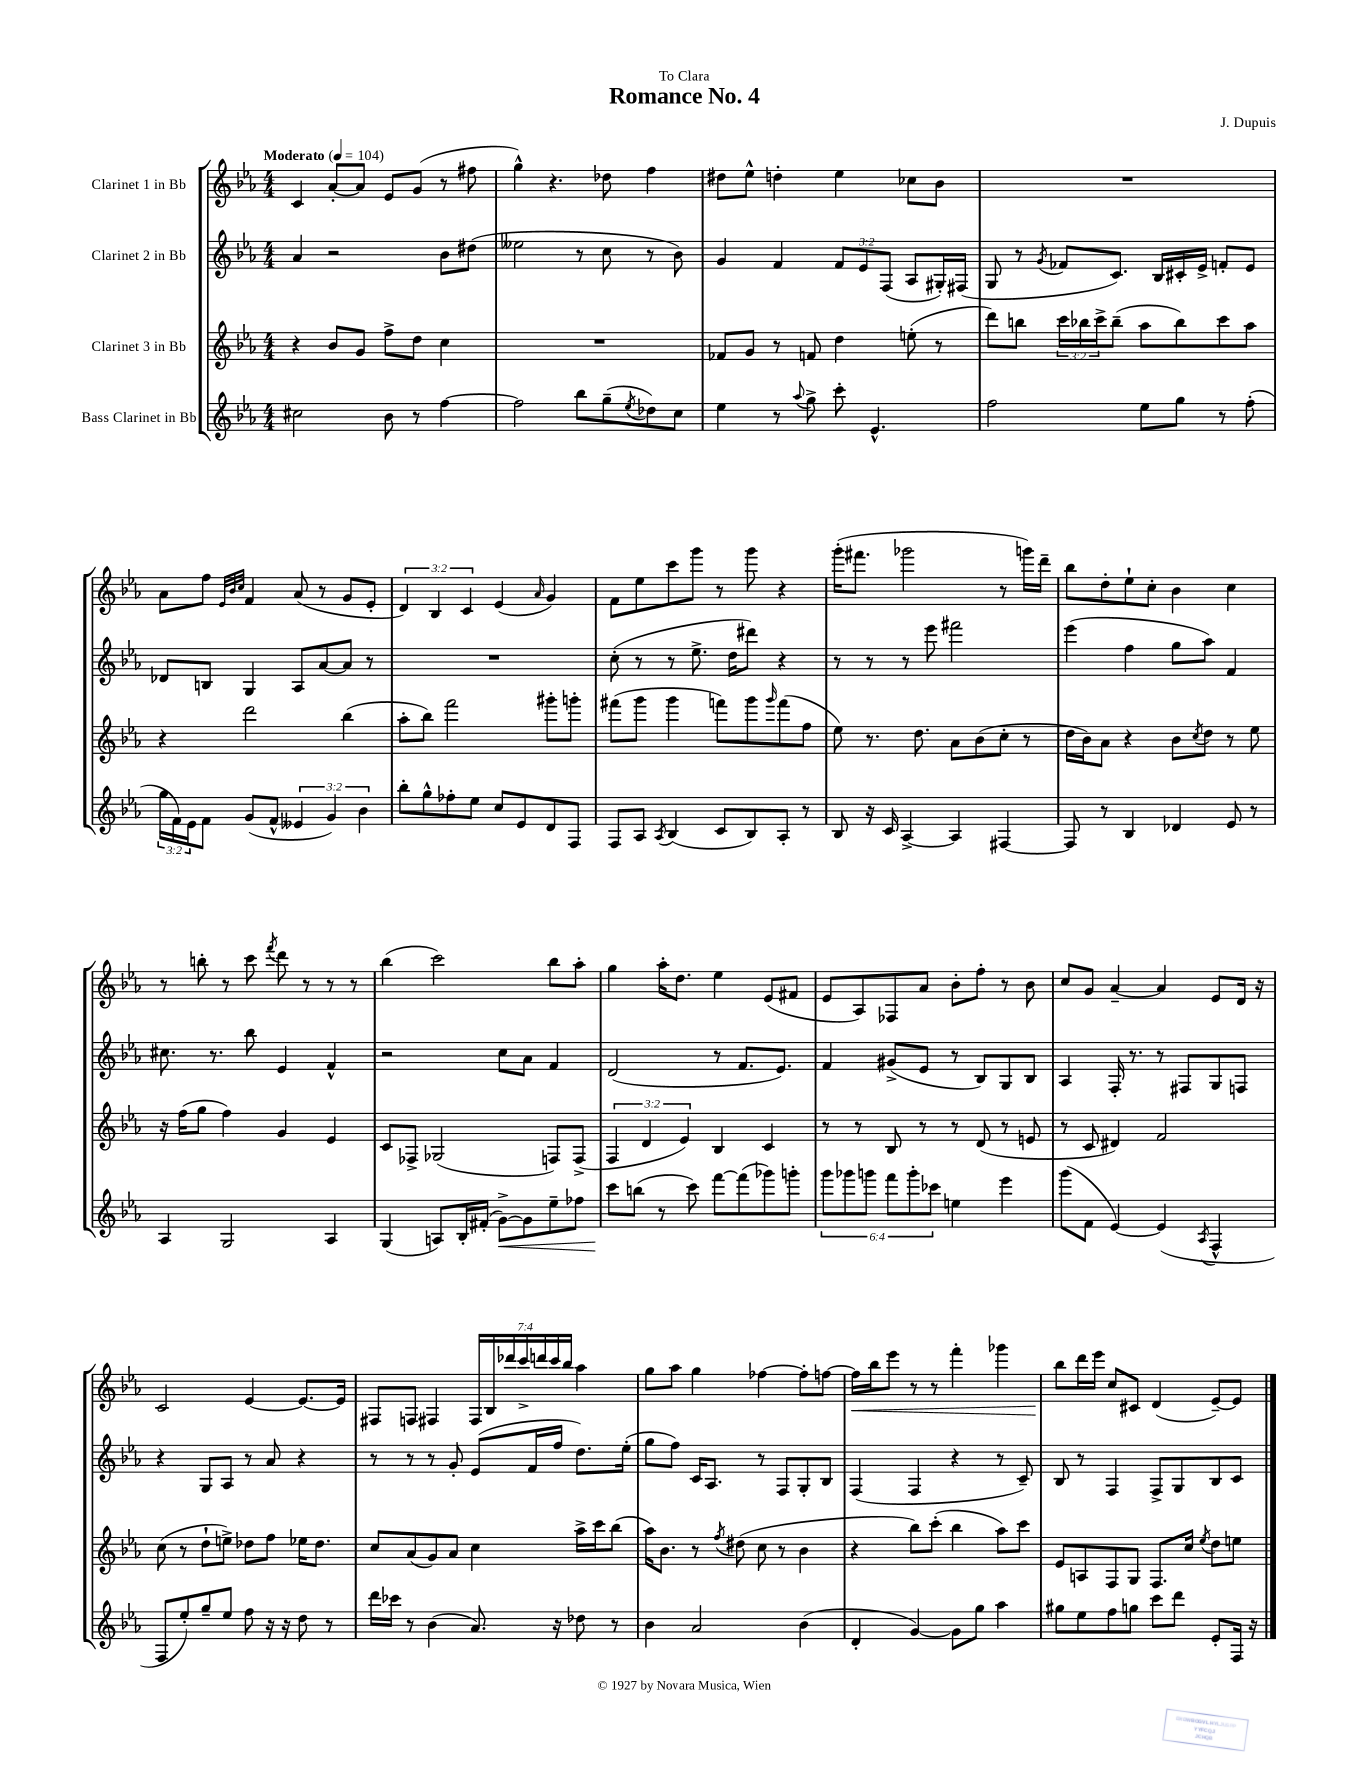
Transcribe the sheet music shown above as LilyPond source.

\header { title = "Romance No. 4" composer = "J. Dupuis" dedication = "To Clara" }
<<
\new StaffGroup <<
\new Staff = "s0" \with { instrumentName = "Clarinet 1 in Bb" } {
    \clef treble \key ees \major \numericTimeSignature \time 4/4 \override Staff.TupletNumber.text = #tuplet-number::calc-fraction-text \tempo "Moderato" 4 = 104
    c'4 aes'8~-. aes'8 ees'8 g'8( r8 fis''8 |
    g''4-^) r4. des''8 f''4 |
    dis''8 ees''8-^ d''4-. ees''4 ces''8 bes'8 |
    R1 |
    aes'8 f''8 \grace { ees'32 bes'32 c''32 } f'4 aes'8( r8 g'8 ees'8-. |
    \tuplet 3/2 { d'4) bes4 c'4 } ees'4( \grace { aes'16 } g'4) |
    f'8 ees''8 c'''8 g'''8 r8 g'''8 r4 |
    g'''16-.( fis'''8. ges'''2 r8 g'''16) d'''16-- |
    bes''8 d''8-. ees''8-! c''8-. bes'4 c''4 |
    r8 b''8-. r8 c'''8 \acciaccatura { f'''8 } d'''8 r8 r8 r8 |
    bes''4( c'''2) bes''8 aes''8-. |
    g''4 aes''16-. d''8. ees''4 ees'8( fis'8 |
    ees'8 aes8) fes8 aes'8 bes'8-. f''8-. r8 bes'8 |
    c''8 g'8 aes'4~-- aes'4 ees'8 d'16 r16 |
    c'2 ees'4~ ees'8.~ ees'16 |
    fis8 f8 fis4 \tuplet 7/4 { fis16 bes16 des'''16 c'''16-> d'''16 c'''16 bes''16 } aes''4 |
    g''8 aes''8 g''4 fes''4~ fes''8-. f''8~ |
    f''16\< bes''16 ees'''8 r8 r8 f'''4-. ges'''4 |
    bes''8\! d'''16 ees'''16 c''8 cis'8 d'4( ees'8~--) ees'8 \bar "|." |
}
\new Staff = "s1" \with { instrumentName = "Clarinet 2 in Bb" } {
    \clef treble \key ees \major \numericTimeSignature \time 4/4 \override Staff.TupletNumber.text = #tuplet-number::calc-fraction-text
    aes'4 r2 bes'8 dis''8( |
    eeses''2 r8 c''8 r8 bes'8) |
    g'4 f'4 \tuplet 3/2 { f'8 ees'8 f8( } aes8 gis16-.) fis16( |
    g8 r8 \acciaccatura { g'8 } fes'8 c'8.) bes16 cis'16-. ees'16-> f'8-. ees'8 |
    des'8 b8 g4 aes8 aes'8~ aes'8 r8 |
    R1 |
    c''8-.( r8 r8 ees''8.-> d''16 dis'''8) r4 |
    r8 r8 r8 ees'''8 fis'''2 |
    ees'''4( f''4 g''8 aes''8) f'4 |
    cis''8. r8. bes''8 ees'4 f'4-^ |
    r2 c''8 aes'8 f'4 |
    d'2( r8 f'8. ees'8.) |
    f'4 gis'8->( ees'8 r8 bes8) g8 bes8 |
    aes4 f16-. r8. r8 fis8 g8 f8 |
    r4 g8 aes8 r8 aes'8 r4 |
    r8 r8 r8 g'8-. ees'8( f'16 f''16 d''8.) ees''16-.( |
    g''8 f''8) c'16 aes8. r8 f8 g8-. bes8 |
    f4( f4 r4 r8 c'8--) |
    bes8 r8 f4 f8-> g8 bes8 c'8 \bar "|." |
}
\new Staff = "s2" \with { instrumentName = "Clarinet 3 in Bb" } {
    \clef treble \key ees \major \numericTimeSignature \time 4/4 \override Staff.TupletNumber.text = #tuplet-number::calc-fraction-text
    r4 bes'8 g'8 f''8-> d''8 c''4 |
    R1 |
    fes'8 g'8 r8 f'8 d''4 e''8-.( r8 |
    d'''8) b''8 \tuplet 3/2 { c'''16 bes''16 c'''16-> } bes''8--( aes''8 bes''8) c'''8 aes''8 |
    r4 d'''2 bes''4( |
    aes''8-. bes''8) f'''2 gis'''8-. g'''8-. |
    fis'''8( g'''8 g'''4 f'''8) g'''8 \grace { g'''16 } f'''8( f''8 |
    ees''8) r8. d''8. aes'8 bes'8( c''8-. r8 |
    d''16 bes'16) aes'8 r4 bes'8 \acciaccatura { c''8 } d''8 r8 ees''8 |
    r16 f''16( g''8 f''4) g'4 ees'4 |
    c'8 fes8-> ges2( f8) f8->( |
    \tuplet 3/2 { f4 d'4 ees'4) } bes4 c'4 |
    r8 r8 bes8 r8 r8 d'8( r8 e'8 |
    r8 c'8 dis'4) f'2 |
    c''8( r8 d''8-! e''8->) des''8 f''8 ees''16 des''8. |
    c''8 aes'8( g'8) aes'8 c''4 aes''16-> c'''16 bes''8( |
    aes''16) bes'8. r8 \acciaccatura { f''8 } dis''8( c''8 r8 bes'4 |
    r4 bes''8) c'''8-.( bes''4 aes''8) c'''8 |
    ees'8 a8 f8 g8 f8. c''16 \acciaccatura { ees''8 } d''8 e''8 \bar "|." |
}
\new Staff = "s3" \with { instrumentName = "Bass Clarinet in Bb" } {
    \clef treble \key ees \major \numericTimeSignature \time 4/4 \override Staff.TupletNumber.text = #tuplet-number::calc-fraction-text
    cis''2 bes'8 r8 f''4~ |
    f''2 bes''8 g''8--( \acciaccatura { ees''8 } des''8) c''8 |
    ees''4 r8 \appoggiatura { aes''8 } g''8-> c'''8-. ees'4.-^ |
    f''2 ees''8 g''8 r8 f''8-.( |
    \tuplet 3/2 { g''16 f'16) ees'16 } f'8 g'8( f'8-^ \tuplet 3/2 { eeses'4 g'4) bes'4 } |
    bes''8-. g''8-^ fes''8-. ees''8 c''8 ees'8 d'8 f8 |
    f8 aes8 \acciaccatura { aes8 } bes4( c'8 bes8) aes8-. r8 |
    bes8 r16 c'16 aes4~-> aes4 fis4~ |
    fis8 r8 bes4 des'4 ees'8 r8 |
    aes4 g2 aes4 |
    g4( a8) bes16-. fis'16-.( g'8~->\<) g'8 ees''8-- fes''8 |
    c'''8\! b''8( r8 c'''8) f'''8~ f'''8( ges'''8) g'''8-. |
    \tuplet 6/4 { g'''8 ges'''8 g'''8 f'''8 g'''8-. ces'''8 } e''4 ees'''4 |
    g'''8( f'8 ees'4~) ees'4( \acciaccatura { aes8 } f4-^ |
    f8 ees''8-.) g''8-- ees''8 f''8 r16 r16 d''8 r8 |
    d'''16 ces'''16 r8 bes'4( aes'8.) r16 des''8 r8 |
    bes'4 aes'2 bes'4( |
    d'4-. g'4~) g'8 g''8 aes''4 |
    gis''8 ees''8 f''8 g''8 c'''8 d'''8 ees'8-. f16 r16 \bar "|." |
}
>>
>>
\layout { \context { \Score \remove "Bar_number_engraver" } }
